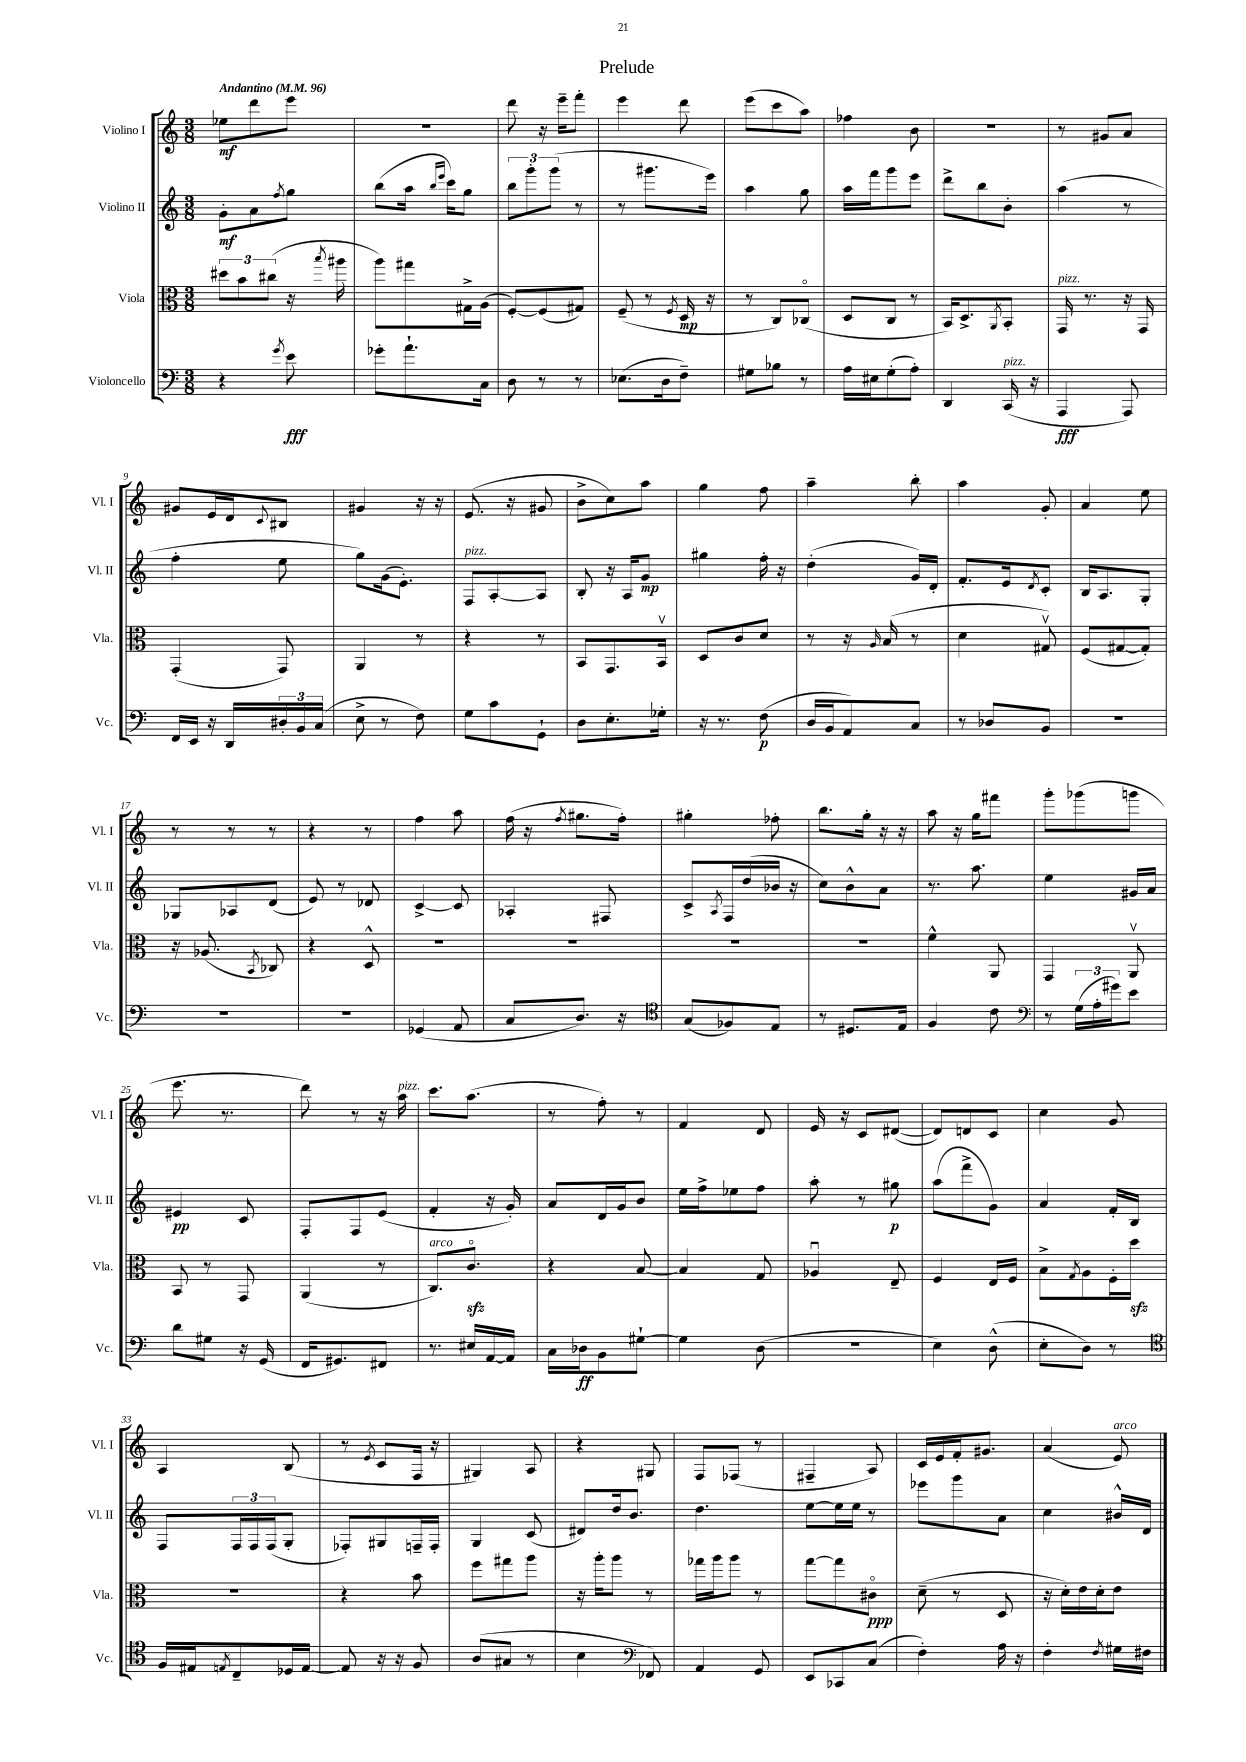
\header { title = "Prelude" }
<<
\new StaffGroup <<
\new Staff = "s0" \with { instrumentName = "Violino I" shortInstrumentName = "Vl. I" } {
    \clef treble \key c \major \numericTimeSignature \time 3/8 \tempo "Andantino" 4 = 96
    ees''8\mf d'''8 e'''8 |
    R4. |
    d'''8 r16 e'''16-- f'''8-. |
    e'''4 d'''8 |
    e'''8( c'''8 a''8) |
    fes''4 b'8 |
    R4. |
    r8 gis'8 a'8 |
    gis'8 e'16 d'16 \appoggiatura { c'8 } bis8 |
    gis'4 r16 r16 |
    e'8.( r16 gis'8 |
    b'8-> c''8) a''8 |
    g''4 f''8 |
    a''4-- b''8-. |
    a''4 g'8-. |
    a'4 e''8 |
    r8 r8 r8 |
    r4 r8 |
    f''4 a''8 |
    f''16( r16 \acciaccatura { f''8 } gis''8. f''16-.) |
    gis''4-. fes''8-. |
    b''8. g''16-. r16 r16 |
    a''8 r16 g''16 fis'''8 |
    g'''8-. ges'''8( g'''8 |
    e'''8. r8. |
    d'''8) r8 r16 a''16^\markup { \italic "pizz." } |
    c'''8. a''8.( |
    r8 f''8-.) r8 |
    f'4 d'8 |
    e'16 r16 c'8 dis'8~( |
    dis'8) d'8 c'8 |
    c''4 g'8 |
    a4 b8( |
    r8 \acciaccatura { e'8 } c'8 f16 r16 |
    gis4) a8 |
    r4 gis8 |
    f8 fes8( r8 |
    fis4-- a8) |
    c'16 e'16 f'16-. gis'8. |
    a'4( e'8^\markup { \italic "arco" }) \bar "|." |
}
\new Staff = "s1" \with { instrumentName = "Violino II" shortInstrumentName = "Vl. II" } {
    \clef treble \key c \major \numericTimeSignature \time 3/8
    g'8-.\mf a'8 \acciaccatura { f''8 } g''8 |
    b''8( a''16 \grace { b''16 e'''16 } c'''16) g''8 |
    \tuplet 3/2 { b''8 g'''8-. g'''8( } r8 |
    r8 gis'''8. e'''16) |
    a''4 g''8 |
    a''16 f'''16 g'''8 e'''8 |
    d'''8-> b''8 b'8-. |
    a''4( r8 |
    f''4-. e''8 |
    g''8) g'16( e'8.-.) |
    f8^\markup { \italic "pizz." } a8~-. a8 |
    b8-. r16 a16 g'8\mp |
    gis''4 f''16-. r16 |
    d''4-.( g'16) d'16-. |
    f'8.-. e'16 \acciaccatura { d'8 } c'8-. |
    b16 a8. g8-. |
    ges8 aes8 d'8( |
    e'8) r8 des'8 |
    c'4~-> c'8 |
    aes4-. fis8 |
    c'8-> \acciaccatura { a8 } f16 d''16( bes'16 r16 |
    c''8) b'8-^ a'8 |
    r8. a''8. |
    e''4 gis'16 a'16 |
    eis'4\pp c'8 |
    f8-. f8 e'8( |
    f'4-. r16 g'16-.) |
    a'8 d'16 g'16 b'8 |
    e''16 f''16-> ees''8 f''8 |
    a''8-. r8 gis''8\p |
    a''8( f'''8-> g'8) |
    a'4 f'16-. b16 |
    f8 \tuplet 3/2 { f16 f16 f16( } g8-. |
    fes8-.) gis8 f16-- f16-. |
    g4 c'8( |
    dis'8) d''16 b'8. |
    d''4. |
    e''8~ e''16 e''16 r8 |
    ees'''8 g'''8 a'8 |
    c''4 bis'16-^ d'16 \bar "|." |
}
\new Staff = "s2" \with { instrumentName = "Viola" shortInstrumentName = "Vla." } {
    \clef alto \key c \major \numericTimeSignature \time 3/8
    \tuplet 3/2 { dis''8 b'8 cis''8( } r16 \acciaccatura { b''8 } ais''16 |
    a''8) gis''8 gis16-> a16( |
    f8~-.) f8( gis8) |
    f8--( r8 \acciaccatura { f8 } d16\mp r16 |
    r8 c8) ces8\flageolet( |
    d8 c8 r8 |
    b,16) d8.-> \acciaccatura { a,8 } b,8-. |
    g,16^\markup { \italic "pizz." } r8. r16 g,16 |
    g,4-.( g,8) |
    a,4 r8 |
    r4 r8 |
    b,8 g,8. b,16\upbow |
    d8 c'8 d'8 |
    r8 r16 \grace { a16 } b16( r8 |
    d'4 gis8\upbow) |
    f8( gis8~ gis8-.) |
    r16 aes8.( \acciaccatura { b,8 } ces8) |
    r4 d8-^ |
    R4. |
    R4. |
    R4. |
    R4. |
    f'4-^ a,8 |
    g,4 a,8\upbow |
    b,8 r8 g,8 |
    a,4( r8 |
    c8.^\markup { \italic "arco" }) c'8.\flageolet\sfz |
    r4 b8~ |
    b4 g8 |
    aes4\downbow e8-- |
    f4 e16 f16 |
    b8-> \acciaccatura { g8 } a8 f16-. d''16\sfz |
    R4. |
    r4 b'8 |
    f''8 gis''8 a''8 |
    r16 a''16-. a''8 r8 |
    ges''16 a''16 a''8 r8 |
    g''8~ g''8 cis'8\flageolet\ppp |
    d'8--( r8 d8 |
    r16 d'16-.) e'16 d'16-. e'8 \bar "|." |
}
\new Staff = "s3" \with { instrumentName = "Violoncello" shortInstrumentName = "Vc." } {
    \clef bass \key c \major \numericTimeSignature \time 3/8
    r4 \acciaccatura { g'8 } e'8\fff |
    ges'8-. a'8.-! c16 |
    d8 r8 r8 |
    ees8.( d16 f8--) |
    gis8 bes8 r8 |
    a16 eis16 g8-.( a8-.) |
    d,4 c,16^\markup { \italic "pizz." }( r16 |
    a,,4\fff a,,8) |
    f,16 e,16 r16 d,16 \tuplet 3/2 { dis16-. b,16 c16( } |
    e8-> r8 f8) |
    g8 c'8 g,8-! |
    d8 e8.-. ges16-. |
    r16 r8. f8\p( |
    d16 b,16 a,8) c8 |
    r8 des8 b,8 |
    R4. |
    R4. |
    R4. |
    ges,4( a,8 |
    c8 d8.) r16 |
    \clef tenor g8( fes8) e8 |
    r8 dis8. e16 |
    f4 c'8 |
    \clef bass r8 \tuplet 3/2 { g16( a16-. gis'16) } e'8 |
    d'8 gis8 r16 g,16( |
    f,16 gis,8.) fis,8 |
    r8. eis16 a,16~ a,16 |
    c16 des16\ff b,8 gis8~-! |
    gis4 d8( |
    R4. |
    e4) d8-^( |
    e8-. d8) r8 |
    \clef tenor f16 eis16 \acciaccatura { e8 } c8-- des16 e16~ |
    e8 r16 r16 f8 |
    a8( gis8 r8 |
    b4 \clef bass fes,8) |
    a,4 g,8 |
    e,8 ces,8 c8( |
    f4-.) a16 r16 |
    f4-. \acciaccatura { f8 } gis16 fis16 \bar "|." |
}
>>
>>
